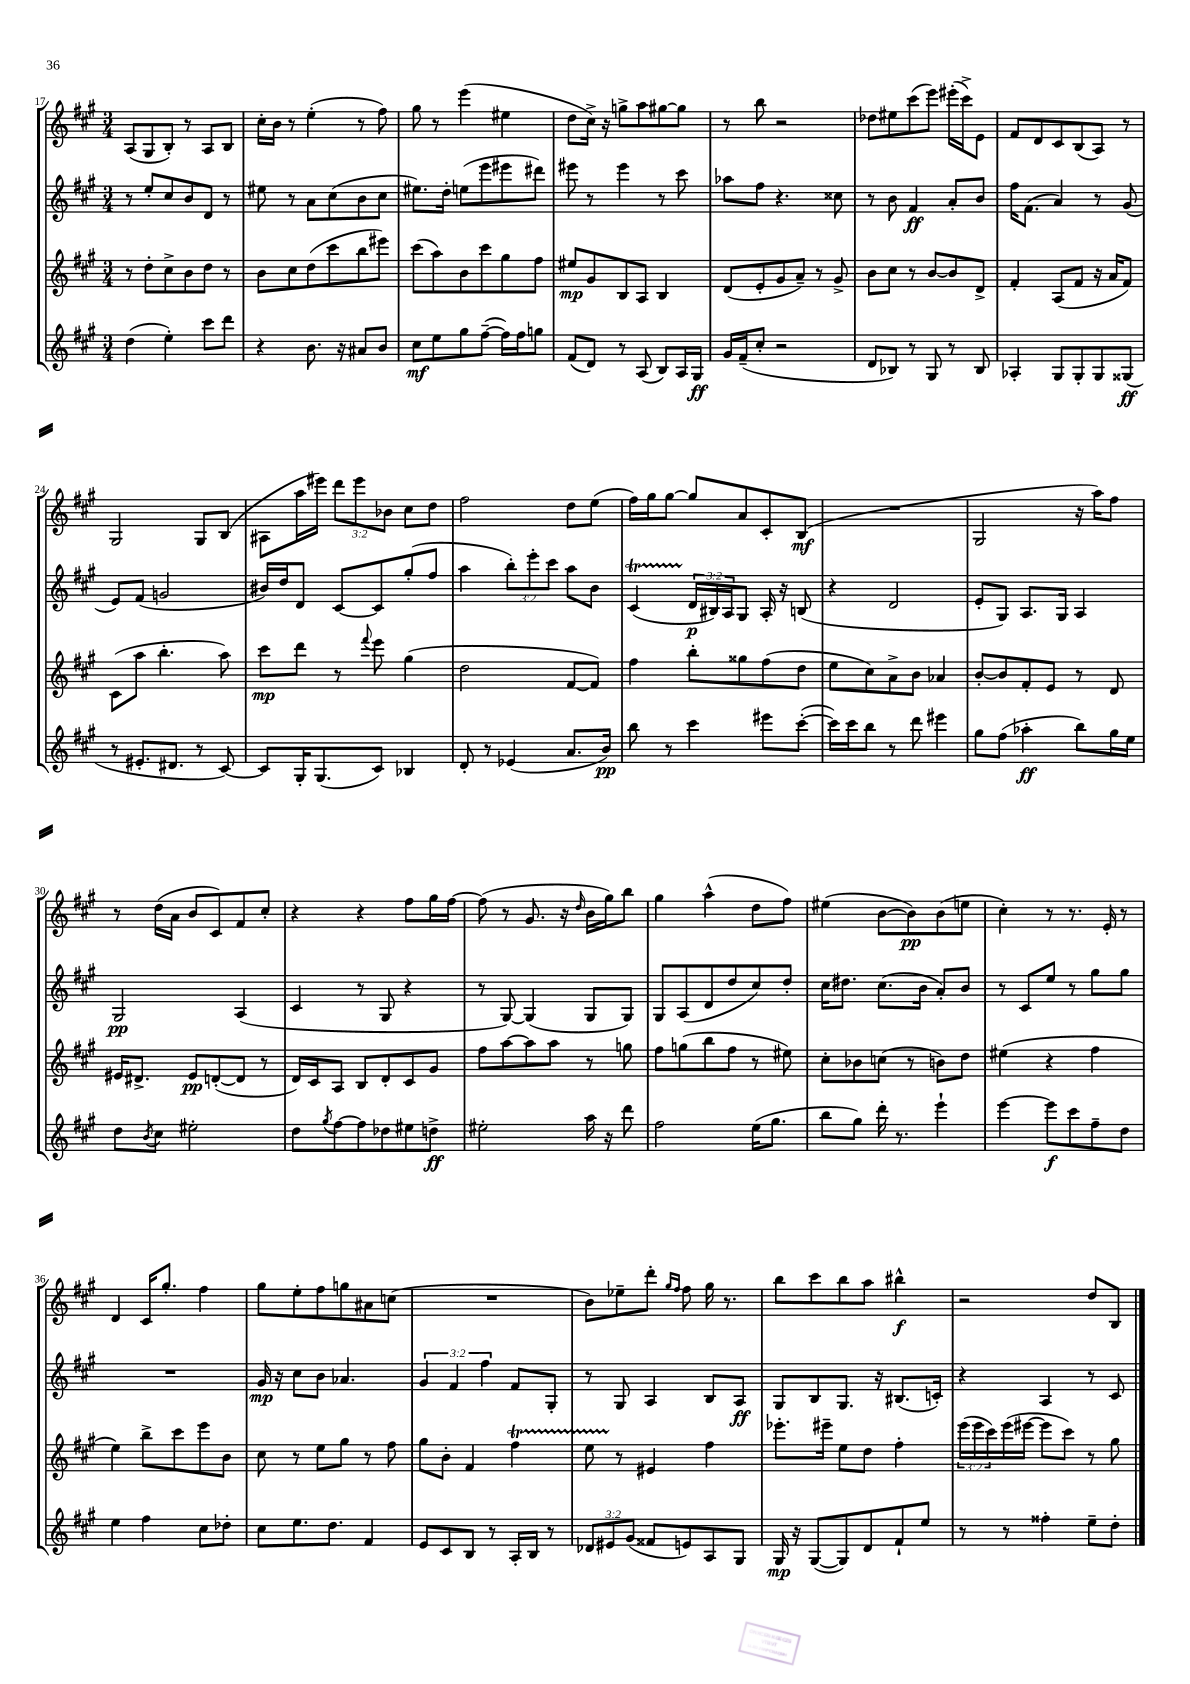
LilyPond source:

<<
\new StaffGroup <<
\new Staff = "s0" {
    \clef treble \key a \major \numericTimeSignature \time 3/4 \override Staff.TupletNumber.text = #tuplet-number::calc-fraction-text
    a8( gis8 b8-.) r8 a8 b8 |
    cis''16-. b'16 r8 e''4-.( r8 fis''8) |
    gis''8 r8 e'''4( eis''4 |
    d''8 cis''16->) r16 g''8-> a''8 gis''8~ gis''8 |
    r8 b''8 r2 |
    des''8 eis''8 cis'''8( e'''8) eis'''16-.( cis'''16->) e'8 |
    fis'8 d'8 cis'8 b8( a8) r8 |
    gis2 gis8 b8( |
    ais8 a''16 eis'''16) \tuplet 3/2 { d'''8 eis'''8 bes'8 } cis''8 d''8 |
    fis''2 d''8 e''8( |
    fis''16) gis''16 gis''8~ gis''8 a'8 cis'8-. b8\mf( |
    R2. |
    gis2 r16 a''16) fis''8 |
    r8 d''16( a'16 b'8 cis'8) fis'8 cis''8-. |
    r4 r4 fis''8 gis''16 fis''16~ |
    fis''8( r8 gis'8. r16 \grace { d''16 } b'16 gis''16) b''8 |
    gis''4 a''4-^( d''8 fis''8) |
    eis''4( b'8~ b'8\pp) b'8( e''8 |
    cis''4-.) r8 r8. e'16-. r8 |
    d'4 cis'16 gis''8.-. fis''4 |
    gis''8 e''8-. fis''8 g''8 ais'8 c''8( |
    R2. |
    b'8) ees''8-- d'''8-. \grace { gis''16 fis''16 } fis''8 gis''16 r8. |
    b''8 cis'''8 b''8 a''8 bis''4-^\f |
    r2 d''8 b8 \bar "|." |
}
\new Staff = "s1" {
    \clef treble \key a \major \numericTimeSignature \time 3/4 \override Staff.TupletNumber.text = #tuplet-number::calc-fraction-text
    r8 e''8-. cis''8 b'8 d'8 r8 |
    eis''8 r8 a'8 cis''8( b'8 cis''8 |
    eis''8.) d''16-. e''8( e'''8 eis'''8 dis'''8) |
    eis'''8 r8 eis'''4 r8 cis'''8 |
    aes''8 fis''8 r4. cisis''8 |
    r8 b'8 fis'4\ff a'8-. b'8 |
    fis''16 fis'8.( a'4) r8 gis'8( |
    e'8) fis'8( g'2 |
    bis'16) d''16 d'8 cis'8~ cis'8 gis''8-.( fis''8 |
    a''4 \tuplet 3/2 { b''8-.) e'''8-. cis'''8 } a''8 b'8 |
    cis'4\startTrillSpan( \tuplet 3/2 { d'16\stopTrillSpan\p bis16) a16 } gis8 a16-. r16 b8( |
    r4 d'2 |
    e'8-. gis8) a8. gis16 a4 |
    gis2\pp a4( |
    cis'4 r8 gis8 r4 |
    r8 gis8~) gis4( gis8 gis8) |
    gis8 a8( d'8 d''8 cis''8) d''8-. |
    cis''16 dis''8. cis''8.( b'16 a'8-.) b'8 |
    r8 cis'8 e''8 r8 gis''8 gis''8 |
    R2. |
    gis'16\mp r16 cis''8 b'8 aes'4. |
    \tuplet 3/2 { gis'4 fis'4 fis''4 } fis'8 gis8-. |
    r8 gis8 a4 b8 a8\ff |
    gis8 b8 gis8. r16 bis8.( c'16-.) |
    r4 a4 r8 cis'8 \bar "|." |
}
\new Staff = "s2" {
    \clef treble \key a \major \numericTimeSignature \time 3/4 \override Staff.TupletNumber.text = #tuplet-number::calc-fraction-text
    r8 d''8-. cis''8-> b'8 d''8 r8 |
    b'8 cis''8 d''8( cis'''8 b''8 eis'''8) |
    cis'''8( a''8) b'8 cis'''8 gis''8 fis''8 |
    eis''8\mp gis'8 b8 a8 b4 |
    d'8( e'8-. gis'8 a'8--) r8 gis'8-> |
    b'8 cis''8 r8 b'8~ b'8 d'8-> |
    fis'4-. a8( fis'8 r16 a'16 fis'8) |
    cis'8( a''8 b''4.-. a''8) |
    cis'''8\mp d'''8 r8 \appoggiatura { fis'''8 } e'''8 gis''4( |
    d''2 fis'8~ fis'8) |
    fis''4 b''8-. gisis''8 fis''8( d''8 |
    e''8 cis''8) a'8-> b'8 aes'4 |
    b'8~-. b'8 fis'8-. e'8 r8 d'8 |
    eis'16 dis'8.-> eis'8\pp d'8~-.( d'8 r8 |
    d'16) cis'16 a8 b8 d'8-. cis'8 gis'8 |
    fis''8 a''8~ a''8 a''8 r8 g''8 |
    fis''8 g''8( b''8 fis''8 r8 eis''8) |
    cis''8-. bes'8 c''8( r8 b'8) d''8 |
    eis''4( r4 fis''4 |
    e''4) b''8-> cis'''8 e'''8 b'8 |
    cis''8 r8 e''8 gis''8 r8 fis''8 |
    gis''8 b'8-. fis'4 fis''4\startTrillSpan |
    e''8 r8\stopTrillSpan eis'4 fis''4 |
    ees'''8.-. eis'''16-- e''8 d''8 fis''4-. |
    \tuplet 3/2 { e'''16( e'''16 cis'''16) } e'''16( eis'''16~ eis'''8 cis'''8) r8 gis''8 \bar "|." |
}
\new Staff = "s3" {
    \clef treble \key a \major \numericTimeSignature \time 3/4 \override Staff.TupletNumber.text = #tuplet-number::calc-fraction-text
    d''4( e''4-.) cis'''8 d'''8 |
    r4 b'8. r16 ais'8 b'8 |
    cis''8\mf e''8 gis''8 fis''8~--( fis''16) fis''16 g''8 |
    fis'8( d'8) r8 a8( b8) a16 gis16\ff |
    gis'16 fis'16--( cis''8-. r2 |
    d'8 bes8) r8 gis8 r8 bes8 |
    aes4-. gis8 gis8-. gis8 gisis8\ff( |
    r8 eis'8.-. dis'8. r8 cis'8~) |
    cis'8 gis16-. gis8.( cis'8) bes4 |
    d'8-. r8 ees'4( a'8. b'16\pp) |
    b''8 r8 cis'''4 eis'''8 cis'''8~-.( |
    cis'''16) cis'''16 b''8 r8 d'''8 eis'''4 |
    gis''8 fis''8( aes''4-.\ff b''8) gis''16 e''16 |
    d''8 \acciaccatura { b'8 } cis''8 eis''2-. |
    d''8 \acciaccatura { gis''8 } fis''8~ fis''8 des''8 eis''8 d''8->\ff |
    eis''2-. a''16 r16 d'''8 |
    fis''2 e''16( gis''8. |
    b''8 gis''8) d'''16-. r8. e'''4-! |
    e'''4~ e'''8\f cis'''8 fis''8-- d''8 |
    e''4 fis''4 cis''8 des''8-. |
    cis''8 e''8. d''8. fis'4 |
    e'8 cis'8 b8 r8 a16-. b16 r8 |
    \tuplet 3/2 { des'8 eis'8 gis'8( } fisis'8 e'8) a8 gis8 |
    gis16\mp r16 gis8~( gis8) d'8 fis'8-! e''8 |
    r8 r8 fisis''4-. e''8-- d''8-. \bar "|." |
}
>>
>>
\layout { \context { \Score currentBarNumber = #17 } }
